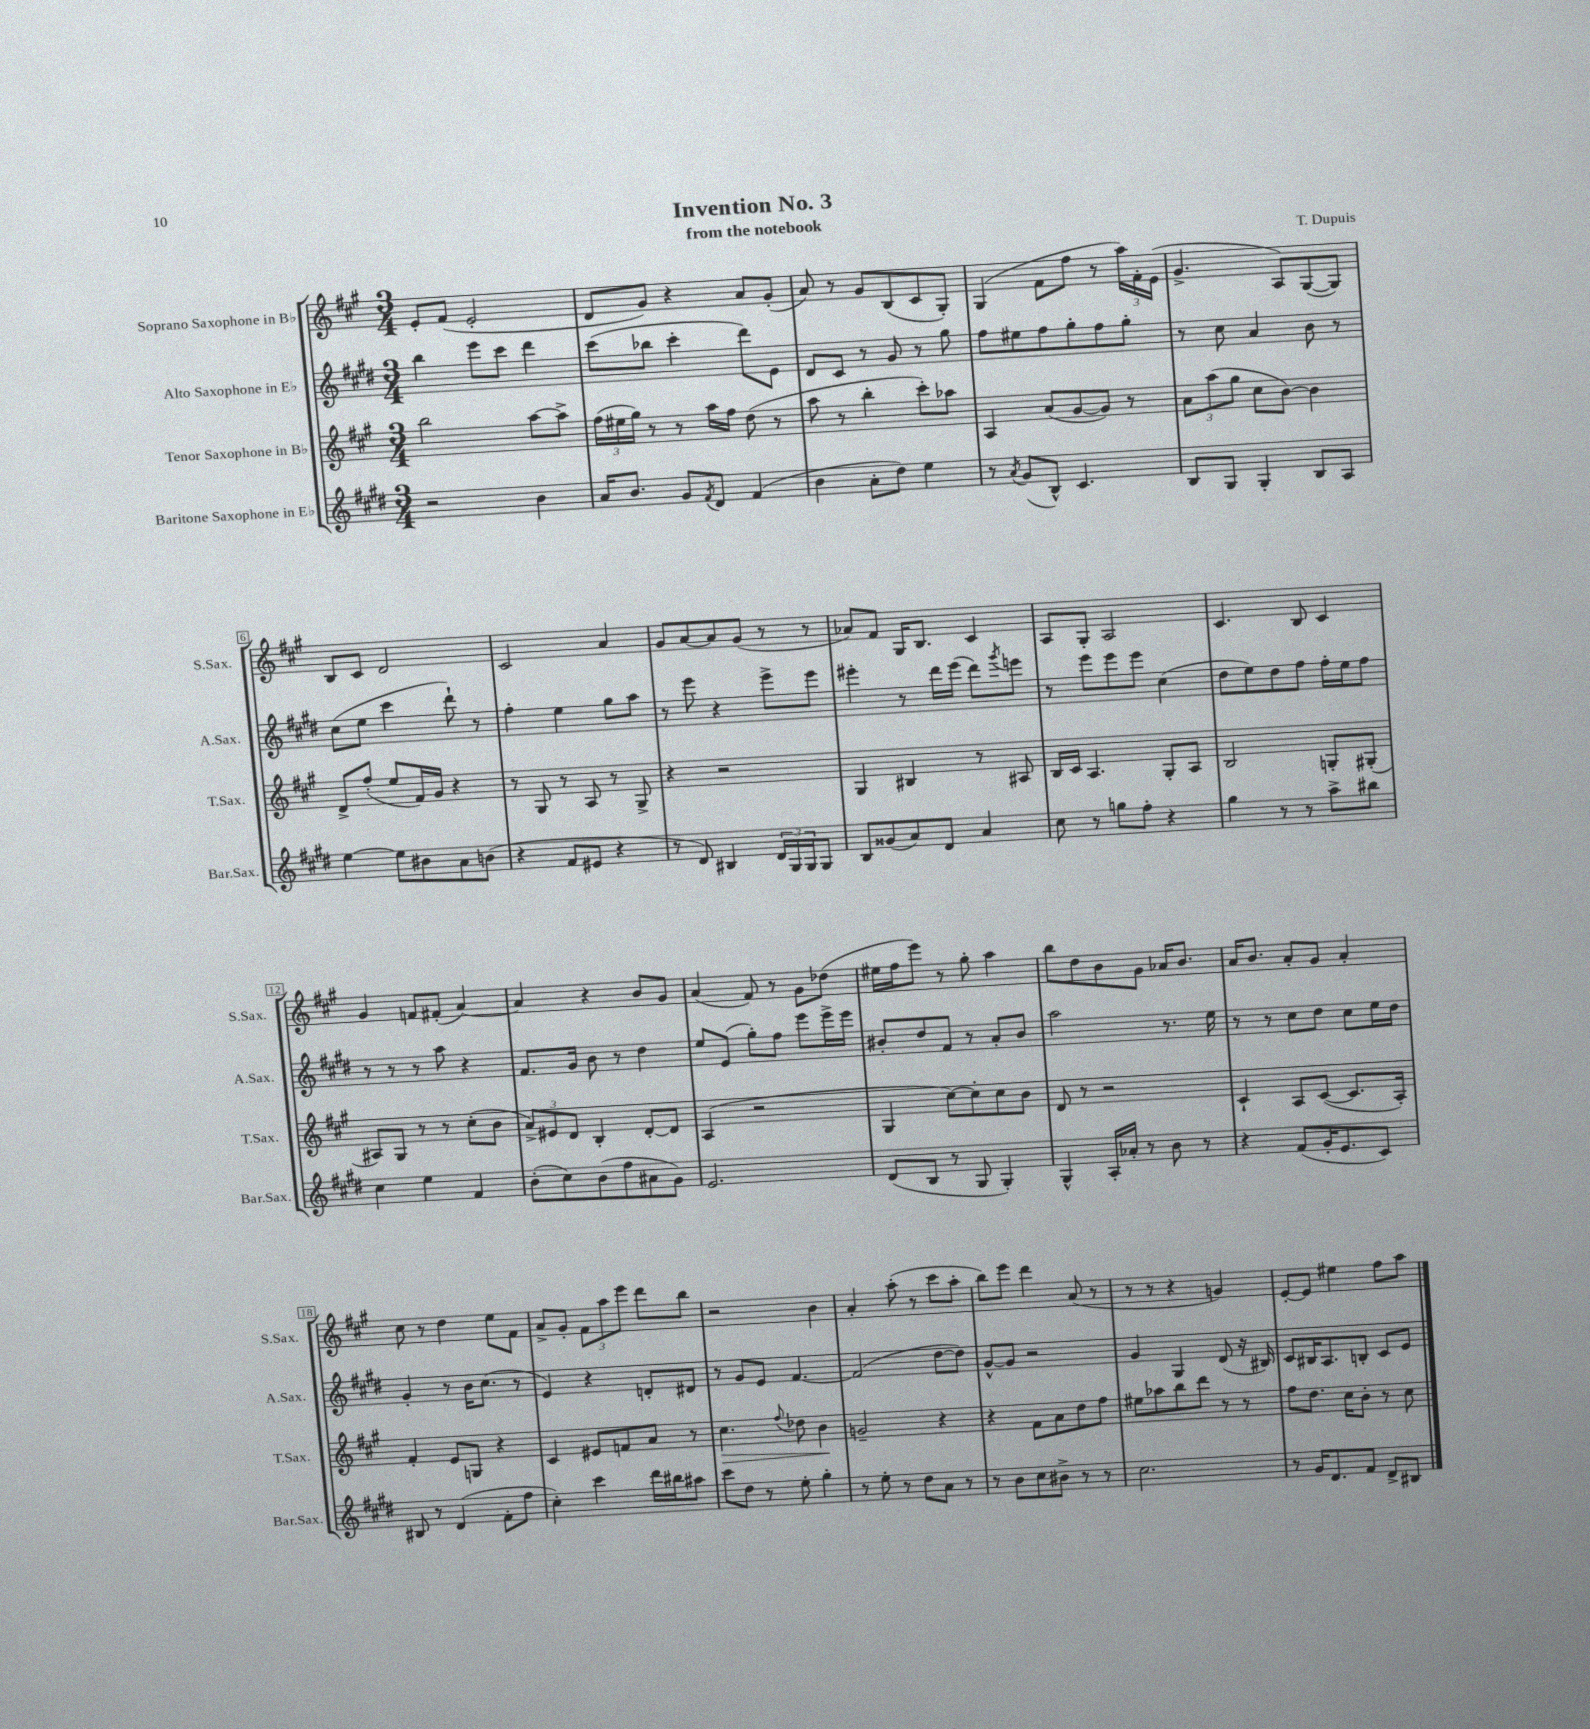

**kern	**kern	**dynam	**kern	**kern
*part4	*part3	*part3	*part2	*part1
*staff4	*staff3	*staff3	*staff2	*staff1
*I"Baritone Saxophone in E♭	*I"Tenor Saxophone in B♭	*	*I"Alto Saxophone in E♭	*I"Soprano Saxophone in B♭
*I'Bar.Sax.	*I'T.Sax.	*	*I'A.Sax.	*I'S.Sax.
*clefG2	*clefG2	*	*clefG2	*clefG2
*k[f#c#g#d#]	*k[f#c#g#]	*	*k[f#c#g#d#]	*k[f#c#g#]
*M3/4	*M3/4	*	*M3/4	*M3/4
=1	=1	=1	=1	=1
2r	2bb\	.	4bb\	8e'/L
.	.	.	.	(8f#/J
.	.	.	8eee\L	2e'/
.	.	.	8ccc#\J	.
4b\	[8aa\L	.	4ddd#\	.
.	8aa^\J]	.	.	.
=2	=2	=2	=2	=2
16a/KL	(24ff#\LL	.	(8ccc#\L	8d/L
.	24ee#X\	.	.	.
8.b/J	.	.	.	.
.	24gg#\JJ)	.	.	.
.	8r	.	8bb-X\J	8g#/J)
8g#/L	8r	.	4ccc#'\	4r
8qf#/	.	.	.	.
8d#/J	16aa\LL	.	.	.
.	16ff#\JJ	.	.	.
(4f#/	(8dd\	.	8ddd#\L)	8a/L
.	8r	.	8e\J	(8g#'/J
=3	=3	=3	=3	=3
4b\	8aa\	.	8d#/L	8a/)
.	8r	.	8c#/J	8r
8a'\L	4bb'\	.	8r	8g#/L
8dd#\J)	.	.	8g#/	(8B/
4ee\	8ccc#'\L)	.	8r	8c#/
.	8aa-X\J	.	8gg#\	8G#'/J)
=4	=4	=4	=4	=4
8r	4A/	.	8ff#\L	(4G#/
8qa/	.	.	.	.
(8g#/L	.	.	8ee#X\	.
8B^^/J)	(8a/L	.	8ff#\	8f#\L
4.c#/	[8g#/	.	8gg#'\	8ff#\J
.	8g#/J])	.	8ff#\	8r
.	8r	.	8gg#'\J	24aa\LL)
.	.	.	.	24f#'\
.	.	.	.	(24e\JJ
=5	=5	=5	=5	=5
8B/L	12a\L	.	8r	4.g#^/
.	(12aa\	.	.	.
8G#/J	.	.	8cc#\	.
.	12gg#\J	.	.	.
4G#'/	8cc#\L	.	4a/	.
.	[8b\J)	.	.	8A/L)
8B/L	4b\]	.	8b\	([8G#/
8A/J	.	.	8r	8G#/J])
!!LO:LB:g=z
=6	=6	=6	=6	=6
[4ee\	8d^/L	.	(8cc#\L	8B/L
.	(8ff#'/J	.	8ee\J	8c#/J
8ee\L]	8ee/L	.	4ccc#\	2d/
8b#X\	16f#/L)	.	.	.
.	16g#/JJ	.	.	.
8a\	4r	.	8ddd#`\)	.
(8bn\J	.	.	8r	.
=7	=7	=7	=7	=7
4r	8r	.	4ff#'\	2c#/
.	8G#/	.	.	.
8f#/L	8r	.	4ee\	.
8e#X/J	8A/	.	.	.
4r	8r	.	8gg#\L	4a/
.	8G#^/	.	8aa\J	.
=8	=8	=8	=8	=8
8r	4r	.	8r	8g#/L
8d#/)	.	.	8eee\	[8a/
4B#X/	2r	.	4r	8a/]
.	.	.	.	(8g#/J
24d#/LL	.	.	8eee^\L	8r
24G#/	.	.	.	.
24G#/J	.	.	.	.
8G#/J	.	.	8eee\J	8r
=9	=9	=9	=9	=9
8B/L	4G#/	.	4eee#X'\	8a-X/L)
(8g##X/	.	.	.	8f#/J
8a/)	4B#X/	.	8r	16G#/KL
.	.	.	.	8.B/J
8d#/J	.	.	16ddd#\LL	.
.	.	.	(16eee#\JJ	.
4a/	8r	.	8ddd#\L)	4c#/
.	.	.	8qggg#/	.
.	8A#X/	.	8eeen\J	.
=10	=10	=10	=10	=10
8cc#\	16B/LL	.	8r	8A/L
.	16c#/JJ	.	.	.
8r	4.A/	.	8eee\L	8G#'/J
8ggn\L	.	.	8eee\	2A/
8ff#'\J	.	.	8eee\J	.
4r	8G#'/L	.	(4cc#\	.
.	8A/J	.	.	.
=11	=11	=11	=11	=11
4gg#\	2B/	.	8dd#\L	4.c#/
.	.	.	8ee\)	.
8r	.	.	8dd#\	.
8r	.	.	8ff#\J	8B/
8aa^\L	8Gn'/L	.	16ff#'\LL	4c#/
.	.	.	16ee\J	.
8bb#X\J	(8G#X'/J	.	8ff#\J	.
!!LO:LB:g=z
=12	=12	=12	=12	=12
4cc#\	8A#X/L)	.	8r	4g#/
.	8G#/J	.	8r	.
4ee\	8r	.	8r	8fn/L
.	8r	.	8aa\	(8f#X'/J
4f#/	(8cc#'\L	.	4r	[4a/)
.	8b\J	.	.	.
=13	=13	=13	=13	=13
(8b'\L	12a^/L)	.	8.f#/L	4a/]
.	12e#X/	.	.	.
8cc#\)	.	.	.	.
.	12d/J	.	.	.
.	.	.	16g#/Jk	.
(8b\	4B'/	.	8b\	4r
8ff#\	.	.	8r	.
8a#X\	[8d'/L	.	4dd#\	8b/L
8g#\J)	8d/J]	.	.	8g#/J
=14	=14	=14	=14	=14
2.e/	(4A/	.	8ee/L	(4a/
.	.	.	(8e/J	.
.	2r	.	8gg#'\L)	8f#/)
.	.	.	8ff#\J	8r
.	.	.	8eee\L	8g#\L
.	.	.	16eee^\L	(8dd-X\J
.	.	.	16eee\JJ	.
=15	=15	=15	=15	=15
(8d#/L	4G#/	.	8b#X'/L	16ee#X\LL
.	.	.	.	16ff#\J
8B/J	.	.	8dd#/	8eee\J)
8r	[8cc#\L)	.	8f#/J	8r
8G#/	8cc#'\]	.	8r	8gg#'\
4G#'/)	8cc#\	.	8a'/L	4aa\
.	8b\J	.	8b#/J	.
=16	=16	=16	=16	=16
4G#^^/	8d/	.	2aa\	8bb\L
.	8r	.	.	8dd\
16A'/LL	2r	.	.	8b\
16a-X'/JJ	.	.	.	.
8r	.	.	.	8g#\J
8b\	.	.	8.r	16a-X/KL
.	.	.	.	8.b/J
8r	.	.	.	.
.	.	.	16ee\	.
=17	=17	=17	=17	=17
4r	4c#`/	.	8r	16a/KL
.	.	.	.	8.b/J
.	.	.	8r	.
(8f#/L	8A/L	.	8cc#\L	8a'/L
16g#'/K	([8c#/J	.	8dd#\J	8g#/J
8.e/	.	.	.	.
.	8.c#/L]	.	8cc#\L	4a'/
8c#/J)	.	.	16ee\L	.
.	16A'/Jk)	.	16dd#\JJ	.
!!LO:LB:g=z
=18	=18	=18	=18	=18
8B#X/	4f#'/	.	4g#'/	8cc#\
8r	.	.	.	8r
(4d#/	8e/L	.	8r	4dd\
.	8Gn/J	.	16b\KL	.
.	.	.	(8.cc#\J	.
8f#'\L	4r	.	.	8ee\L
8ff#\J	.	.	8r	8f#\J
=19	=19	=19	=19	=19
4cc#'\)	4c#/	.	4e/)	8a^/L
.	.	.	.	8g#'/J
4ccc#\	8e#X/L	.	4r	12f#\L
.	.	.	.	12aa\
.	8fn/	.	.	.
.	.	.	.	12eee\J
16ddd#\LL	8a/J	.	8dn'/L	8ddd\L
16bb#X\J	.	.	.	.
8aa#X\J	8r	.	8d#X/J	8bb\J
=20	=20	=20	=20	=20
!	!	!LO:HP:b	!	!
8ccc#\L	4.cc#\	>	8r	2r
8dd#\J	.	.	8g#/L	.
8r	.	.	8e/J	.
.	8qqff#/	.	.	.
8ee'\	8dd-X\	.	[4.f#/	.
4gg#'\	4b\	.	.	4b\
.	.	]	.	.
=21	=21	=21	=21	=21
8r	2gn~/	.	(2f#/]	4a'/
8ee'\	.	.	.	.
8r	.	.	.	(8aa'\
8dd#\L	.	.	.	8r
8a\J	4r	.	[8dd#\L	8ccc#\L
8r	.	.	8dd#\J])	8aa'\J
=22	=22	=22	=22	=22
8r	4r	.	[8g#^^/L	8bb\L)
8b\L	.	.	8g#/J]	8eee\J
8cc#\	8f#\L	.	2r	4ddd\
8b#X^\J	8a\	.	.	.
8r	8dd\	.	.	(8a/
8r	8ff#\J	.	.	8r
=23	=23	=23	=23	=23
2.cc#\	8ee#X\L	.	4g#/	8r
.	8aa-X\	.	.	8r
.	8bb\	.	4G#/	4r
.	8ddd\J	.	.	.
.	8r	.	(8d#/	4gn/)
.	8r	.	16r	.
.	.	.	16B#X/)	.
=24	=24	=24	=24	=24
8r	8ff#\L	.	8c#/L	[8e'/L
16g#/KL	8.dd\J	.	16B#X/K	8e/J]
8.d#/	.	.	8.A/	.
.	.	.	.	4ee#X\
.	16cc#\KL	.	.	.
8f#/J	8b'\J	.	8Bn'/J	.
8d#^/L	8r	.	8c#/L	8ff#\L
8B#X/J	8cc#\	.	8e/J	8aa\J
==	==	==	==	==
*-	*-	*-	*-	*-
